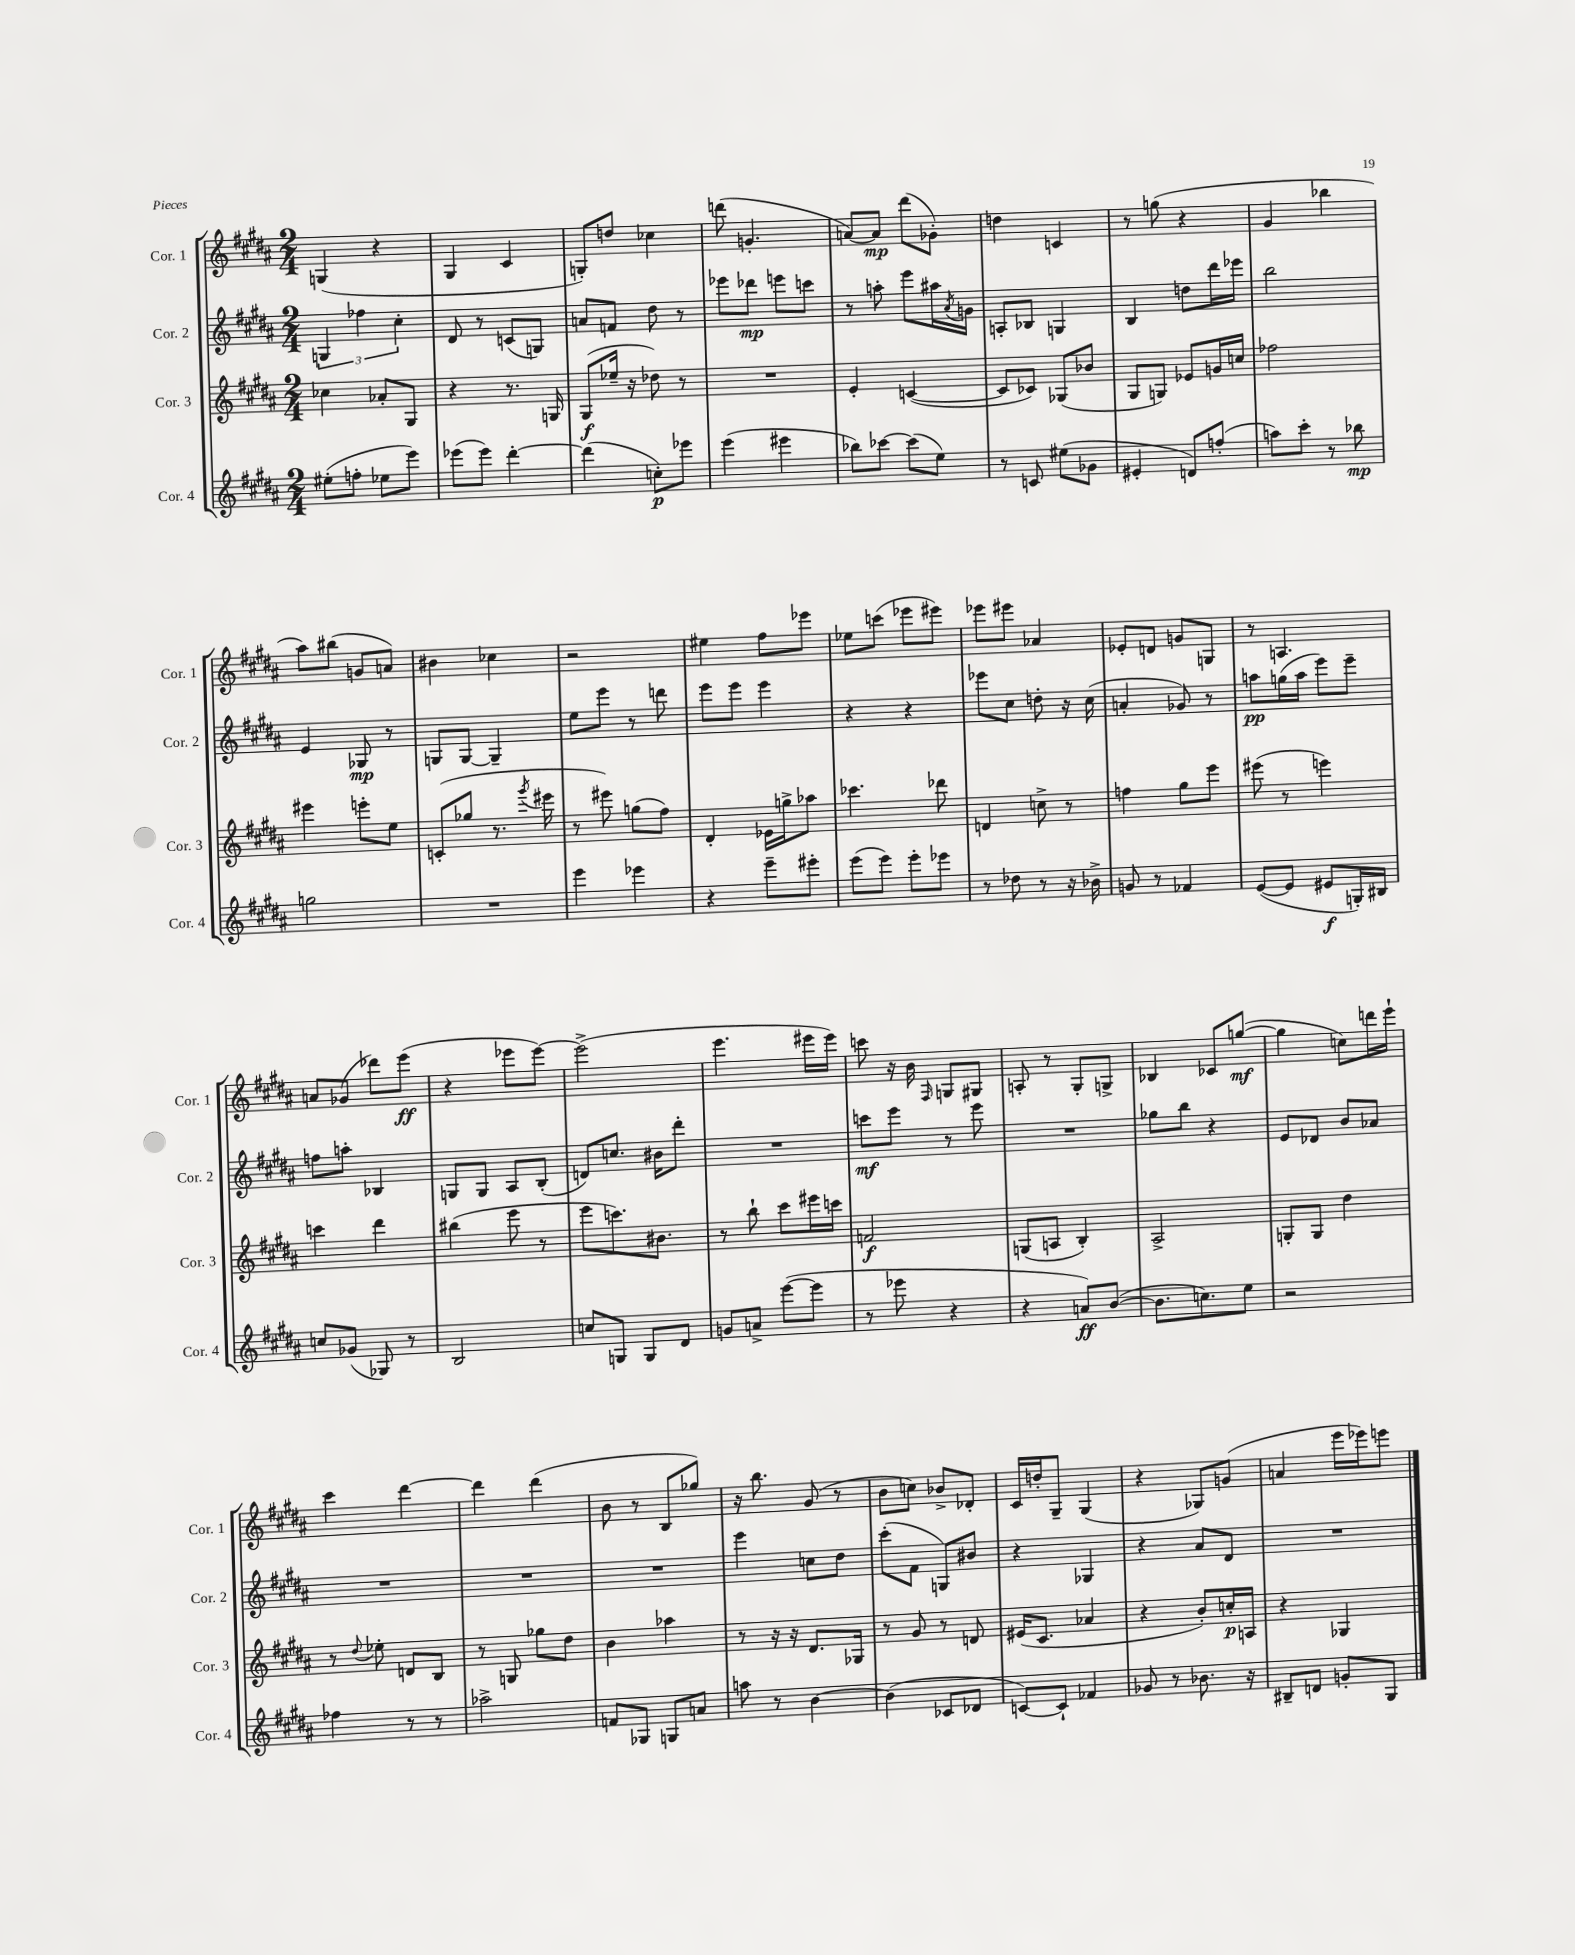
<<
\new StaffGroup <<
\new Staff = "s0" \with { instrumentName = "Cor. 1" shortInstrumentName = "Cor. 1" } {
    \clef treble \key b \major \numericTimeSignature \time 2/4
    g4( r4 |
    gis4 cis'4 |
    g8-.) d''8 ces''4 |
    d'''8( g'4.-. |
    a'8~) a'8\mp dis'''8( ges'8-.) |
    d''4 c'4 |
    r8 g''8( r4 |
    gis'4 bes''4 |
    ais''8) bis''8( g'8 a'8) |
    bis'4 ces''4 |
    r2 |
    eis''4 fis''8 ees'''8 |
    ees''8 c'''8( ees'''8 eis'''8) |
    ees'''8 eis'''8 aes'4 |
    ees'8-. d'8 g'8 g8 |
    r8 a4. |
    a'8 ges'8( des'''8) e'''8\ff( |
    r4 ees'''8 ees'''8~) |
    ees'''2->( |
    e'''4. eis'''16 eis'''16) |
    c'''8 r16 b'16 \grace { fis16 } g8 gis8 |
    a8-. r8 gis8-. g8-> |
    bes4 ces'8 g''8~\mf( |
    g''4 c''8) d'''16 e'''16-! |
    cis'''4 dis'''4~ |
    dis'''4 dis'''4( |
    b'8 r8 b8 ges''8) |
    r16 b''8. gis'8( r8 |
    b'8 c''8) bes'8-> des'8-. |
    cis'16 d''16-. gis8-- gis4( |
    r4 ges8) g'8( |
    a'4 e'''16 ees'''16) e'''8 \bar "|." |
}
\new Staff = "s1" \with { instrumentName = "Cor. 2" shortInstrumentName = "Cor. 2" } {
    \clef treble \key b \major \numericTimeSignature \time 2/4
    \tuplet 3/2 { g4 fes''4 cis''4-. } |
    dis'8 r8 c'8( g8) |
    a'8 f'8 dis''8 r8 |
    ees'''8 des'''8\mp e'''8 c'''8 |
    r8 a''8-. e'''8 ais''16 \acciaccatura { ais'8 } g'16 |
    a8-. bes8 g4 |
    b4 d''8 dis'''16 ees'''16 |
    b''2 |
    e'4 ges8\mp r8 |
    g8 g8~ g4-- |
    e''8 e'''8 r8 d'''8 |
    e'''8 e'''8 e'''4 |
    r4 r4 |
    ees'''8 cis''8 d''8-. r16 cis''16( |
    a'4-. ges'8) r8 |
    a''8\pp g''16( a''16 e'''8) e'''8-- |
    f''8 a''8-. bes4 |
    g8 g8 ais8 b8-.( |
    d'8) c''8. bis'16 dis'''8-. |
    R2 |
    c'''8\mf e'''8 r8 e'''8 |
    R2 |
    ges''8 b''8 r4 |
    e'8 des'8 b'8 aes'8 |
    R2 |
    R2 |
    R2 |
    e'''4 c''8 dis''8 |
    cis'''8-.( fis'8 g8) bis'8 |
    r4 ges4 |
    r4 ais'8 dis'8 |
    R2 \bar "|." |
}
\new Staff = "s2" \with { instrumentName = "Cor. 3" shortInstrumentName = "Cor. 3" } {
    \clef treble \key b \major \numericTimeSignature \time 2/4
    ces''4 aes'8-. gis8 |
    r4 r8. g16 |
    gis8\f( ees''16-- r16 des''8) r8 |
    R2 |
    e'4-. c'4~( |
    c'8 ces'8) ges8( bes'8 |
    gis8 g8) ees'8 g'16 c''16 |
    fes''2 |
    eis'''4 e'''8-. e''8 |
    c'8-.( ges''8 r8. \acciaccatura { gis'''8 } eis'''16 |
    r8 eis'''8) g''8( fis''8) |
    dis'4-. ees'16 g''16-> aes''8 |
    ces'''4. des'''8 |
    d'4 c''8-> r8 |
    f''4 gis''8 e'''8 |
    eis'''8( r8 e'''4) |
    c'''4 dis'''4 |
    bis''4( e'''8 r8 |
    e'''8 c'''8.) bis'8. |
    r8 b''8-! cis'''8 eis'''16 c'''16 |
    f'2\f |
    g8( a8 b4-.) |
    ais2-> |
    g8-. g8 dis''4 |
    r8 \appoggiatura { dis''8 } ees''8-. d'8 b8 |
    r8 g8 ges''8 dis''8 |
    b'4 aes''4 |
    r8 r16 r16 dis'8. ges16 |
    r8 gis'8 r8 d'8 |
    eis'16( cis'8. aes'4 |
    r4 b'8-.) c''16-.\p a16 |
    r4 ges4 \bar "|." |
}
\new Staff = "s3" \with { instrumentName = "Cor. 4" shortInstrumentName = "Cor. 4" } {
    \clef treble \key b \major \numericTimeSignature \time 2/4
    eis''8-.( f''8-. ees''8 e'''8) |
    ees'''8( ees'''8) dis'''4~-. |
    dis'''4( c''8-.\p) ees'''8 |
    e'''4( eis'''4 |
    bes''8) ces'''8~ ces'''8( e''8) |
    r8 c'8 eis''8( ges'8 |
    eis'4-. d'8) f''8-.( |
    a''8) cis'''8-. r8 bes''8\mp |
    g''2 |
    R2 |
    e'''4 ees'''4 |
    r4 e'''8-- eis'''8-. |
    e'''8( e'''8) e'''8-. ees'''8 |
    r8 des''8 r8 r16 bes'16-> |
    g'8 r8 fes'4 |
    e'8~( e'8 eis'8\f g16-.) bis16 |
    c''8 ges'8( ges8) r8 |
    b2 |
    c''8 g8 g8 dis'8 |
    g'8 a'8-> e'''8~( e'''8 |
    r8 ees'''8 r4 |
    r4 a'8\ff) b'8~( |
    b'8. c''8.) e''8 |
    r2 |
    fes''4 r8 r8 |
    aes''2-> |
    f'8 ges8 g8 a'8 |
    a''8 r8 b'4~ |
    b'4( ces'8 des'8 |
    c'8~) c'8-! fes'4 |
    ges'8 r8 bes'8. r16 |
    bis8-- d'8 g'8-. gis8 \bar "|." |
}
>>
>>
\layout { \context { \Score \remove "Bar_number_engraver" } }
